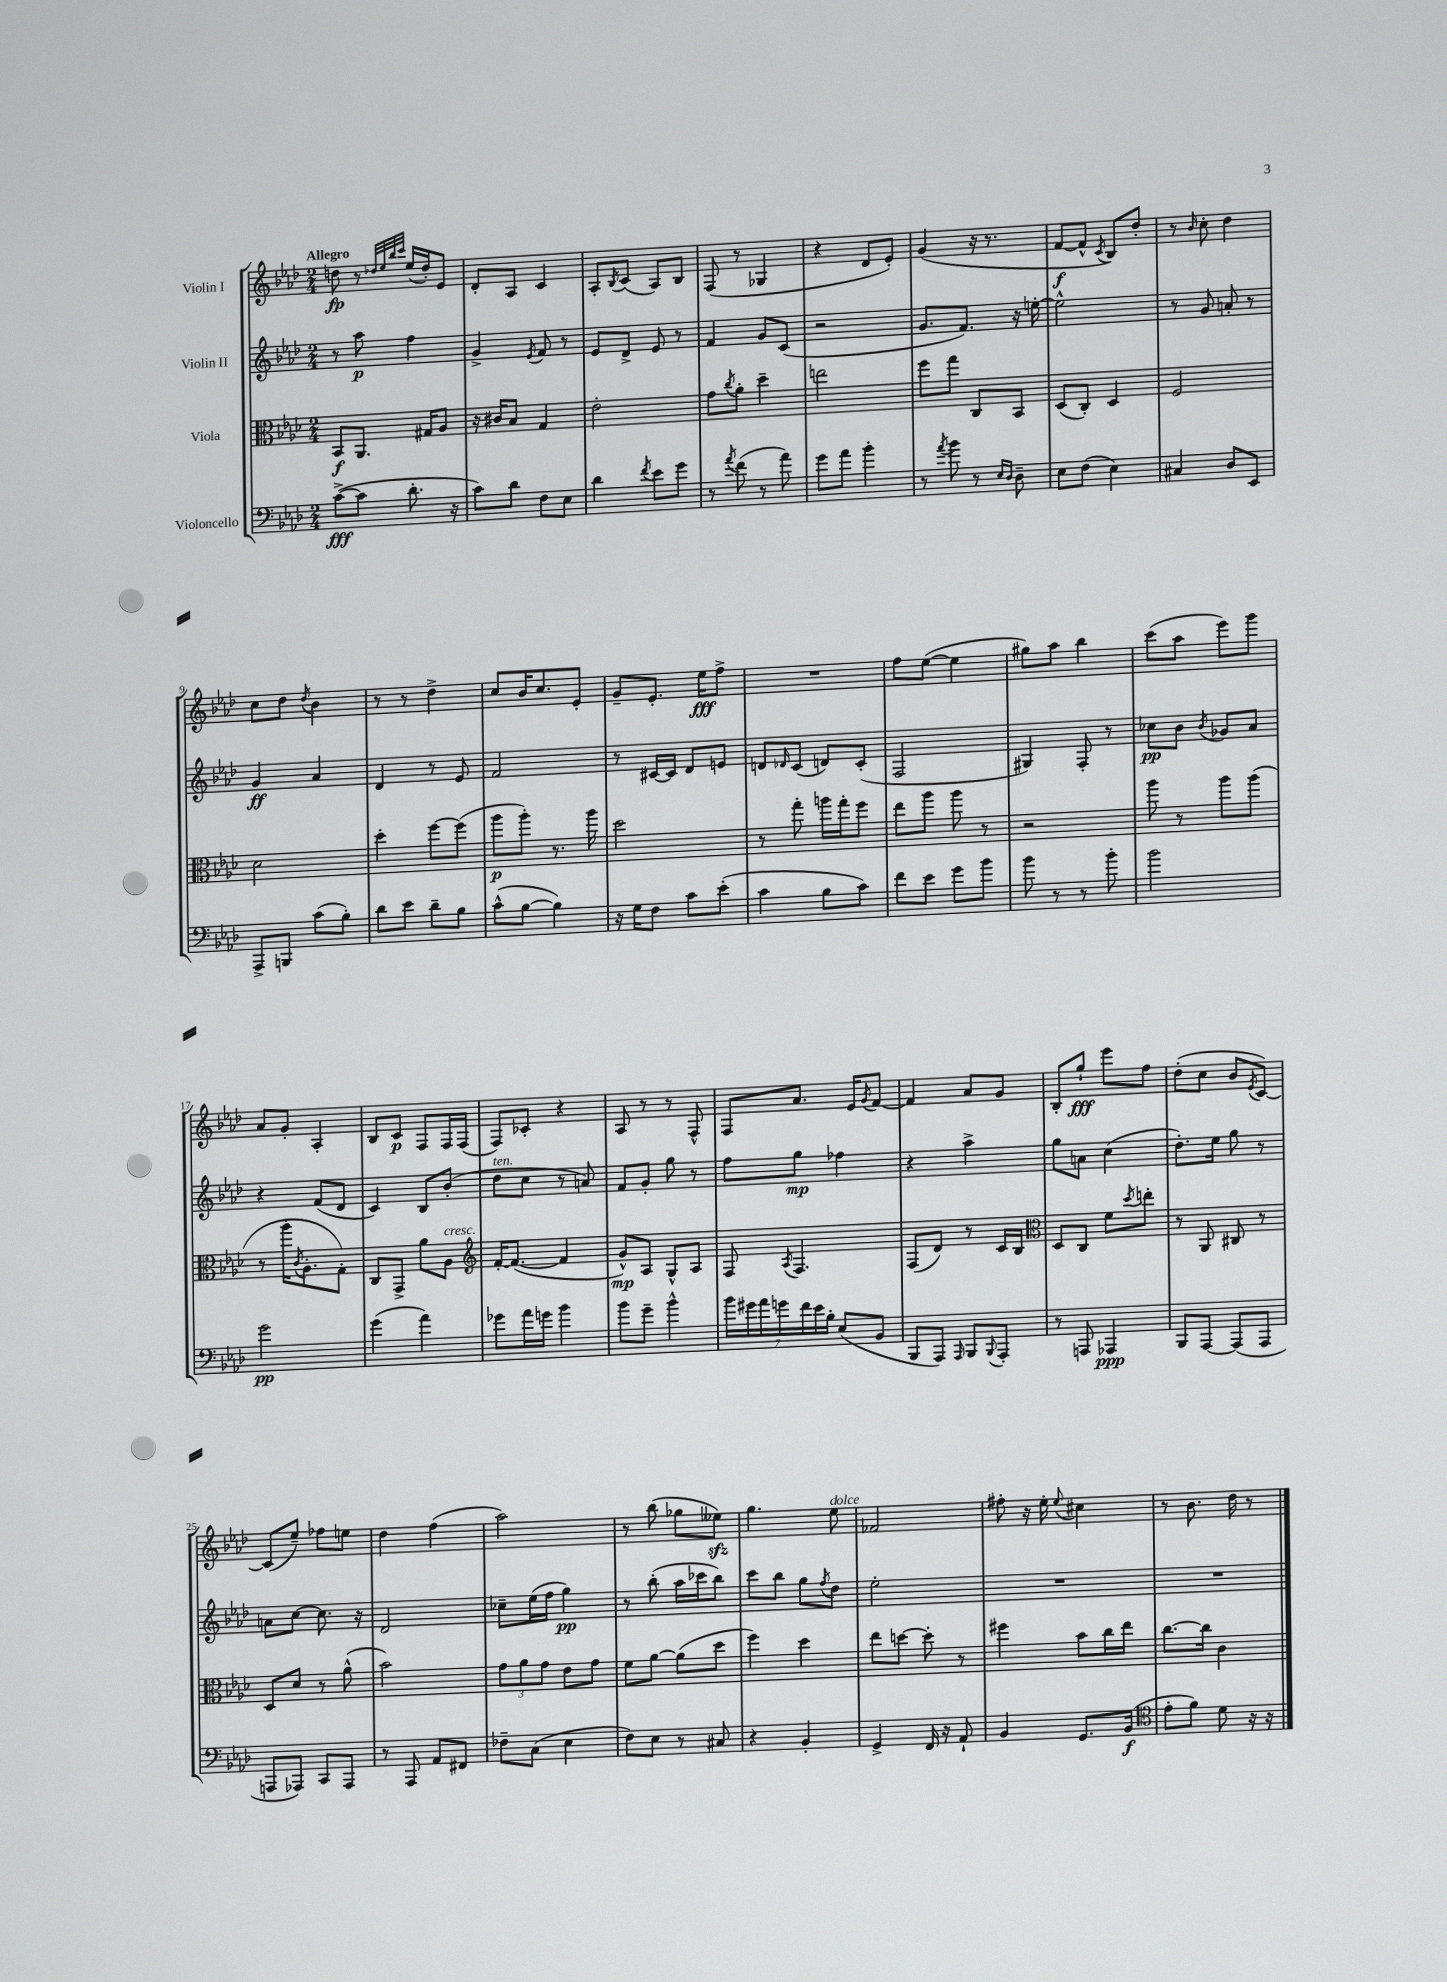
<<
\new StaffGroup <<
\new Staff = "s0" \with { instrumentName = "Violin I" } {
    \clef treble \key aes \major \numericTimeSignature \time 2/4 \tempo "Allegro"
    d''8\fp r8 \grace { des''32 ees''32 bes''32 c'''32 } ees''16( des''16-.) ees'8 |
    des'8-. aes8 c'4 |
    aes8-. \acciaccatura { bes8 } c'8( aes8) bes8 |
    f8( r8 ges4 |
    r4 des'8 ees'8-.) |
    g'4( r16 r8. |
    f'8~\f f'8-^ \acciaccatura { c'8 } bes8) des''8-. |
    r8 \grace { bes'16 } c''8-. des''4 |
    c''8 des''8 \acciaccatura { des''8 } bes'4 |
    r8 r8 des''4-> |
    c''8 bes'16 c''8. ees'8-. |
    g'8-- ees'8.-. ees''16\fff f''8-> |
    R2 |
    f''8 ees''8~( ees''4 |
    gis''8) aes''8 bes''4 |
    c'''8( aes''8 ees'''8) g'''8 |
    aes'8 g'8-. aes4-. |
    bes8 c'8\p f8 f16 f16( |
    f8) ces'8-. r4 |
    aes8 r8 r8 f8-^ |
    f8 aes'8. ees'16 \acciaccatura { g'8 } f'8~ |
    f'4 aes'8 g'8 |
    bes8-. g''8-!\fff ees'''8 f''8 |
    des''8-.( c''8 bes'8 \acciaccatura { ees'8 } c'8~) |
    c'8( ees''8--) fes''8 e''8 |
    des''4 f''4( |
    aes''2) |
    r8 bes''8( ges''8 eeses''8\sfz) |
    g''4. ees''8^\markup { \italic "dolce" } |
    fes'2 |
    fis''8-. r16 ees''16-. \appoggiatura { ees''8 } cis''4 |
    r8 bes'8. des''16 r8 \bar "|." |
}
\new Staff = "s1" \with { instrumentName = "Violin II" } {
    \clef treble \key aes \major \numericTimeSignature \time 2/4
    r8 aes''8\p f''4 |
    g'4-> \acciaccatura { ees'8 } f'8 r8 |
    ees'8 des'8-> ees'8 r8 |
    f'4 g'8 c'8( |
    r2 |
    g'8. f'8.) r16 e''16~-. |
    e''2-^ |
    r8 g'8 a'8-. r8 |
    g'4\ff aes'4 |
    des'4 r8 ees'8 |
    f'2 |
    r8 cis'16~ cis'16 des'8 e'8 |
    d'8 \grace { des'16 } c'8( d'8) c'8-.( |
    f2 |
    gis4) f8-. r8 |
    ces''8\pp bes'8 \acciaccatura { bes'8 } ges'8 aes'8 |
    r4 f'8( des'8 |
    c'4) bes8 bes'8-.( |
    des''8^\markup { \italic "ten." } c''8 r8 a'8) |
    f'8 g'8-. g''8 r8 |
    f''8 g''8\mp fes''4 |
    r4 aes''4-> |
    g''8 a'8 c''4( |
    des''8.-.) ees''16 g''8 r8 |
    a'8 c''8~ c''8. r16 |
    des'2 |
    ces''8-- ees''16( f''16 g''4\pp) |
    r8 bes''8-.( aes''16 ces'''16 bes''8) |
    c'''8 bes''8 g''8 \acciaccatura { f''8 } des''8 |
    ees''2-. |
    R2 |
    R2 \bar "|." |
}
\new Staff = "s2" \with { instrumentName = "Viola" } {
    \clef alto \key aes \major \numericTimeSignature \time 2/4
    bes,8\f aes,8. gis16 aes8 |
    r16 cis'16 bes8 g4 |
    ees'2-. |
    g'8 \acciaccatura { c''8 } aes'8-. des''4-- |
    e''2 |
    f''8 g''8 c8 bes,8 |
    des8( c8-.) des4 |
    f2 |
    des'2 |
    des''4-. f''8~ f''8( |
    aes''8\p aes''8-.) r8. aes''16 |
    des''2 |
    r8 g''8-. a''16 g''16-. f''8 |
    ees''8 aes''8 aes''8 r8 |
    r2 |
    aes''8 r8 aes''8 aes''8( |
    r8 aes''16-. \acciaccatura { c'8 } aes8.-. g8-.) |
    c8 g,8-> aes'8 aes8^\markup { \italic "cresc." } |
    \clef treble f'16~-. f'8.~( f'4 |
    g'8-^\mp) aes8 g8-^ aes8 |
    f8 \acciaccatura { aes8 } f4. |
    f8( des'8) r8 c'16 bes16 |
    \clef alto des8 c8 f'8 \acciaccatura { des''8 } e''8-. |
    r8 aes,8 cis8 r8 |
    des8 des'8 r8 aes'8-^( |
    bes'2) |
    \tuplet 3/2 { g'8 aes'8 g'8 } ees'8 g'8 |
    f'8 aes'8~ aes'8( des''8 |
    f''4) des''4 |
    ees''8 d''8~ d''8-. r8 |
    fis''4 bes'8 c''16 ees''16 |
    c''8.~ c''16 c'4 \bar "|." |
}
\new Staff = "s3" \with { instrumentName = "Violoncello" } {
    \clef bass \key aes \major \numericTimeSignature \time 2/4
    c'8~->\fff( c'8 des'8.-. r16 |
    c'8) des'8 f8 ees8 |
    des'4 \acciaccatura { f'8 } ees'8 g'8 |
    r8 \acciaccatura { aes'8 } f'8( r8 aes'8) |
    g'8 aes'8 bes'4-. |
    r8 \acciaccatura { aes'8 } bes'8 r8 \grace { ees16 des16 } des8-- |
    ees8 f8( ees4) |
    cis4 des8 ees,8 |
    aes,,8-> b,,8 c'8( bes8-.) |
    des'8 ees'8 des'8-- bes8 |
    c'8-^( bes8~ bes4) |
    r16 g16 f8 c'8 ees'8-.( |
    c'4 bes8 c'8) |
    f'8 ees'8 g'8 bes'8 |
    bes'8 r8 r8 bes'8-. |
    bes'2 |
    g'2\pp |
    g'4( aes'4) |
    ges'8 aes'16 g'16 bes'4 |
    bes'8 g'8-- bes'4-^ |
    \tuplet 7/4 { bes'16 gis'16 aes'16 g'16 f'16 ees'16 bes16-. } ees8( bes,8 |
    bes,,8 aes,,8) \grace { aes,,16 } bes,,8 \appoggiatura { bes,,8 } aes,,8-. |
    r8 a,,8 aes,,4\ppp |
    bes,,8 aes,,8~ aes,,8( aes,,8 |
    a,,8 aes,,8) c,8 aes,,8 |
    r8 aes,,8 aes,8 fis,8 |
    fes8-- c8( ees4 |
    f8) ees8 r8 cis8 |
    r4 bes,4-. |
    g,4-> f,16 r16 aes,8-! |
    bes,4 g,8. bes,16\f( |
    \clef tenor ees'8-. f'8) des'8 r16 r16 \bar "|." |
}
>>
>>
